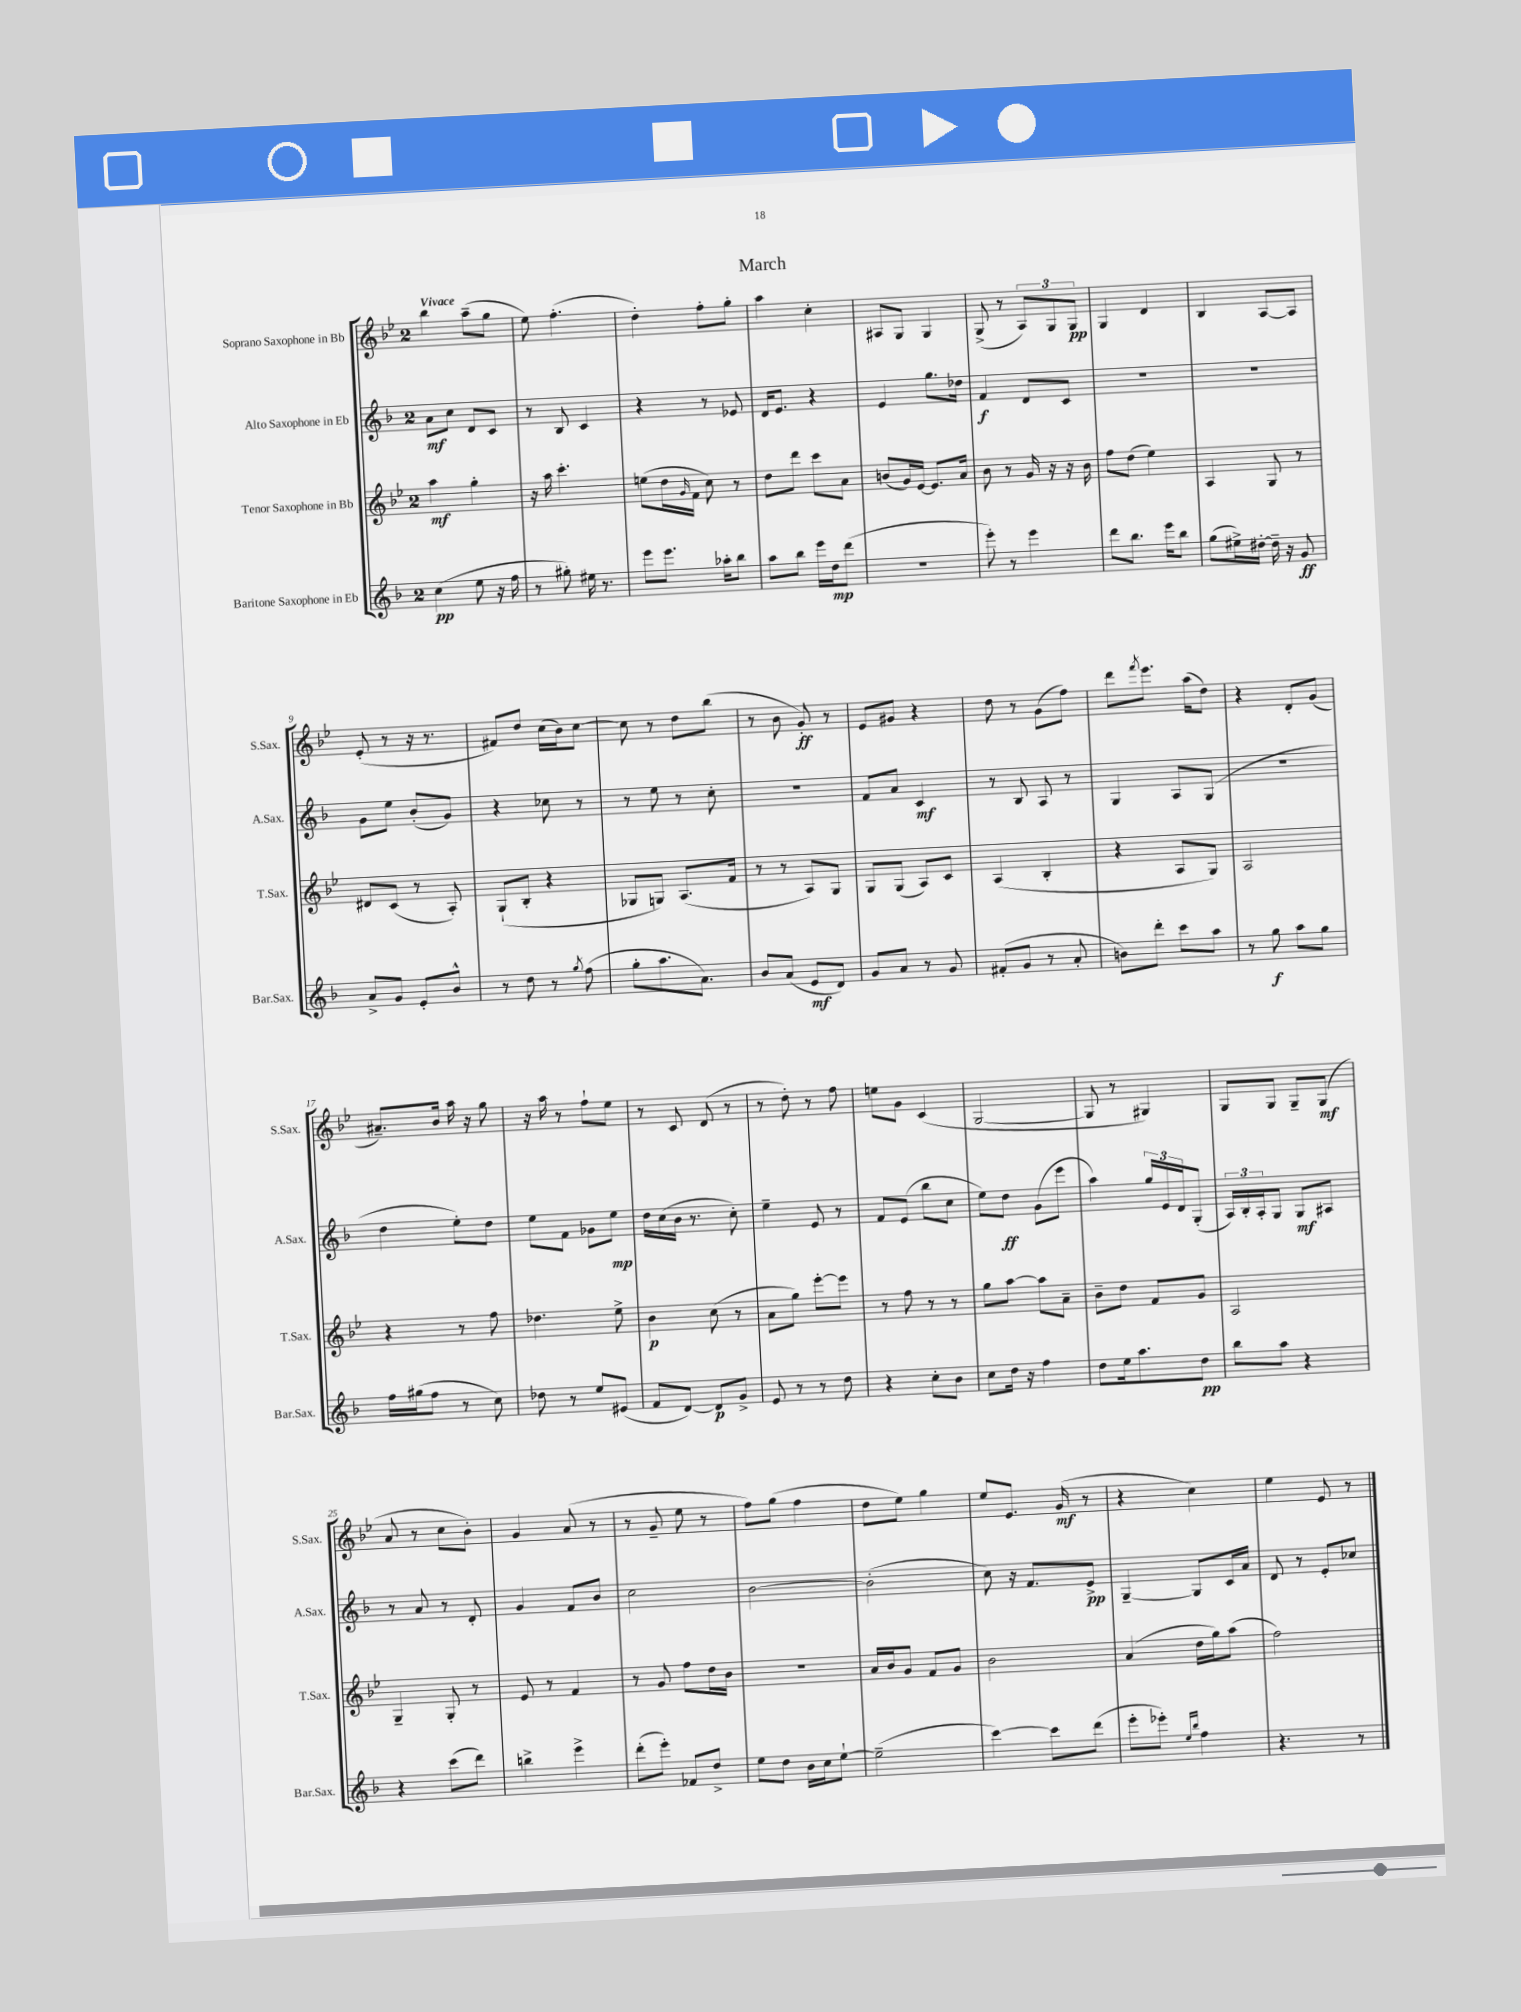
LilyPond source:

\header { title = "March" }
<<
\new StaffGroup <<
\new Staff = "s0" \with { instrumentName = "Soprano Saxophone in Bb" shortInstrumentName = "S.Sax." } {
    \clef treble \key bes \major \once \override Staff.TimeSignature.style = #'single-digit \time 2/4 \tempo "Vivace"
    bes''4 a''8--( g''8 |
    ees''8) f''4.-.( |
    d''4-.) f''8-. g''8-. |
    a''4 c''4-. |
    ais8 g8 g4 |
    g8->( r8 \tuplet 3/2 { a8) g8 g8\pp } |
    g4 d'4 |
    bes4 a8~ a8 |
    ees'8-.( r8 r16 r8. |
    fis'8) d''8 c''16( bes'16) c''8~ |
    c''8 r8 d''8 bes''8( |
    r8 bes'8 g'8-.\ff) r8 |
    ees'8 gis'8 r4 |
    d''8 r8 g'8( f''8) |
    d'''8 \acciaccatura { f'''8 } ees'''8. a''16( d''8) |
    r4 d'8-. g'8( |
    ais'8.--) bes'16 a''16 r16 g''8 |
    r16 a''16 r8 f''8-! ees''8 |
    r8 c'8 d'8( r8 |
    r8 d''8-.) r8 f''8 |
    e''8 g'8 c'4( |
    g2~ |
    g8 r8 gis4) |
    g8 g8 g8-- g8\mf( |
    a'8 r8 c''8 bes'8-.) |
    g'4 a'8( r8 |
    r8 g'8-- ees''8 r8 |
    f''8) g''8( f''4 |
    d''8 ees''8) g''4 |
    ees''8 ees'8. g'16\mf( r8 |
    r4 c''4) |
    ees''4 ees'8 r8 \bar "|." |
}
\new Staff = "s1" \with { instrumentName = "Alto Saxophone in Eb" shortInstrumentName = "A.Sax." } {
    \clef treble \key f \major \once \override Staff.TimeSignature.style = #'single-digit \time 2/4
    a'8\mf c''8 d'8 c'8 |
    r8 bes8 c'4 |
    r4 r8 ees'8 |
    d'16 e'8. r4 |
    e'4 g''8. des''16 |
    f'4\f d'8 c'8 |
    R2 |
    R2 |
    g'8 e''8 bes'8-.( g'8) |
    r4 ces''8 r8 |
    r8 e''8 r8 c''8-. |
    R2 |
    f'8 a'8 c'4\mf |
    r8 bes8 a8 r8 |
    g4 a8 g8( |
    R2 |
    d''4 e''8-.) d''8 |
    e''8 f'8 ges'8 e''8\mp |
    d''16 c''16( bes'16 r8. c''8-.) |
    e''4-- e'8 r8 |
    f'8 e'8( bes''8 c''8 |
    e''8) d''8\ff g'8( e'''8 |
    a''4) \tuplet 3/2 { g''16 e'16 d'16 } g8-.( |
    \tuplet 3/2 { a16) bes16-. a16-. } g8 g8\mf ais8 |
    r8 a'8 r8 d'8-. |
    g'4 f'8 bes'8 |
    c''2 |
    bes'2~ |
    bes'2-.( |
    c''8) r16 f'8. e'8->\pp |
    g4~-- g8 c'16 a'16 |
    d'8 r8 e'8-. ces''8 \bar "|." |
}
\new Staff = "s2" \with { instrumentName = "Tenor Saxophone in Bb" shortInstrumentName = "T.Sax." } {
    \clef treble \key bes \major \once \override Staff.TimeSignature.style = #'single-digit \time 2/4
    a''4\mf g''4-. |
    r16 a''16 c'''4.-. |
    e''8( d''16 \grace { g'16 } f'16 c''8) r8 |
    d''8 d'''8 c'''8 a'8 |
    b'8( g'16) ees'16~ ees'8. a'16 |
    bes'8 r8 g'16 r16 r16 bes'16 |
    f''8 d''8( ees''4) |
    a4 g8 r8 |
    dis'8 c'8( r8 a8-.) |
    g8-!( bes8-. r4 |
    ges8 g8) a8.( f'16 |
    r8 r8 a8) g8 |
    g8 g8( a8) c'8 |
    a4( bes4-. |
    r4 a8 g8) |
    a2 |
    r4 r8 f''8 |
    des''4. ees''8-> |
    bes'4\p c''8( r8 |
    a'8 g''8) ees'''8~-. ees'''8 |
    r8 f''8 r8 r8 |
    g''8 a''8~ a''8 a'8-- |
    bes'8-- d''8 f'8 g'8 |
    a2 |
    g4-- g8-. r8 |
    ees'8 r8 f'4 |
    r8 g'8 f''8 d''16 bes'16 |
    R2 |
    a'16 bes'16 g'8 f'8 g'8 |
    bes'2 |
    a'4( d''16 g''16) a''8( |
    f''2) \bar "|." |
}
\new Staff = "s3" \with { instrumentName = "Baritone Saxophone in Eb" shortInstrumentName = "Bar.Sax." } {
    \clef treble \key f \major \once \override Staff.TimeSignature.style = #'single-digit \time 2/4
    c''4\pp( e''8 r16 f''16 |
    r8 gis''8-.) eis''16 r8. |
    e'''8 e'''8. aes''16-. bes''8 |
    a''8 bes''8 e'''16 d''16\mp d'''8( |
    R2 |
    e'''8-.) r8 e'''4 |
    d'''8 bes''8. e'''16 bes''8 |
    g''8( eis''16->) dis''16~-. dis''16-- r16 g'8\ff |
    a'8-> g'8 e'8-. bes'8-^ |
    r8 d''8 r8 \acciaccatura { g''8 } f''8( |
    g''8-. a''8. a'8.) |
    bes'8 a'8( e'8\mf d'8) |
    g'8 a'8 r8 g'8 |
    fis'8-.( g'8 r8 a'8-. |
    b'8) d'''8-. c'''8 a''8 |
    r8 g''8\f a''8 g''8 |
    f''16 gis''16( f''8 r8 c''8) |
    des''8 r8 e''8 eis'8( |
    f'8 d'8~) d'8\p g'8-> |
    e'8 r8 r8 d''8 |
    r4 c''8-. bes'8 |
    c''8 d''16 r16 f''4 |
    d''8 e''16 a''8. d''8\pp |
    bes''8 a''8 r4 |
    r4 c'''8( d'''8) |
    b''4-> e'''4-> |
    d'''8-.( e'''8-.) fes'8 d''8-> |
    e''8 d''8 bes'16 c''16 e''8~-! |
    e''2--( |
    c'''4~) c'''8 d'''8( |
    e'''8-. ees'''8-.) \grace { e''16 bes''16 } f''4 |
    r4. r8 \bar "|." |
}
>>
>>
